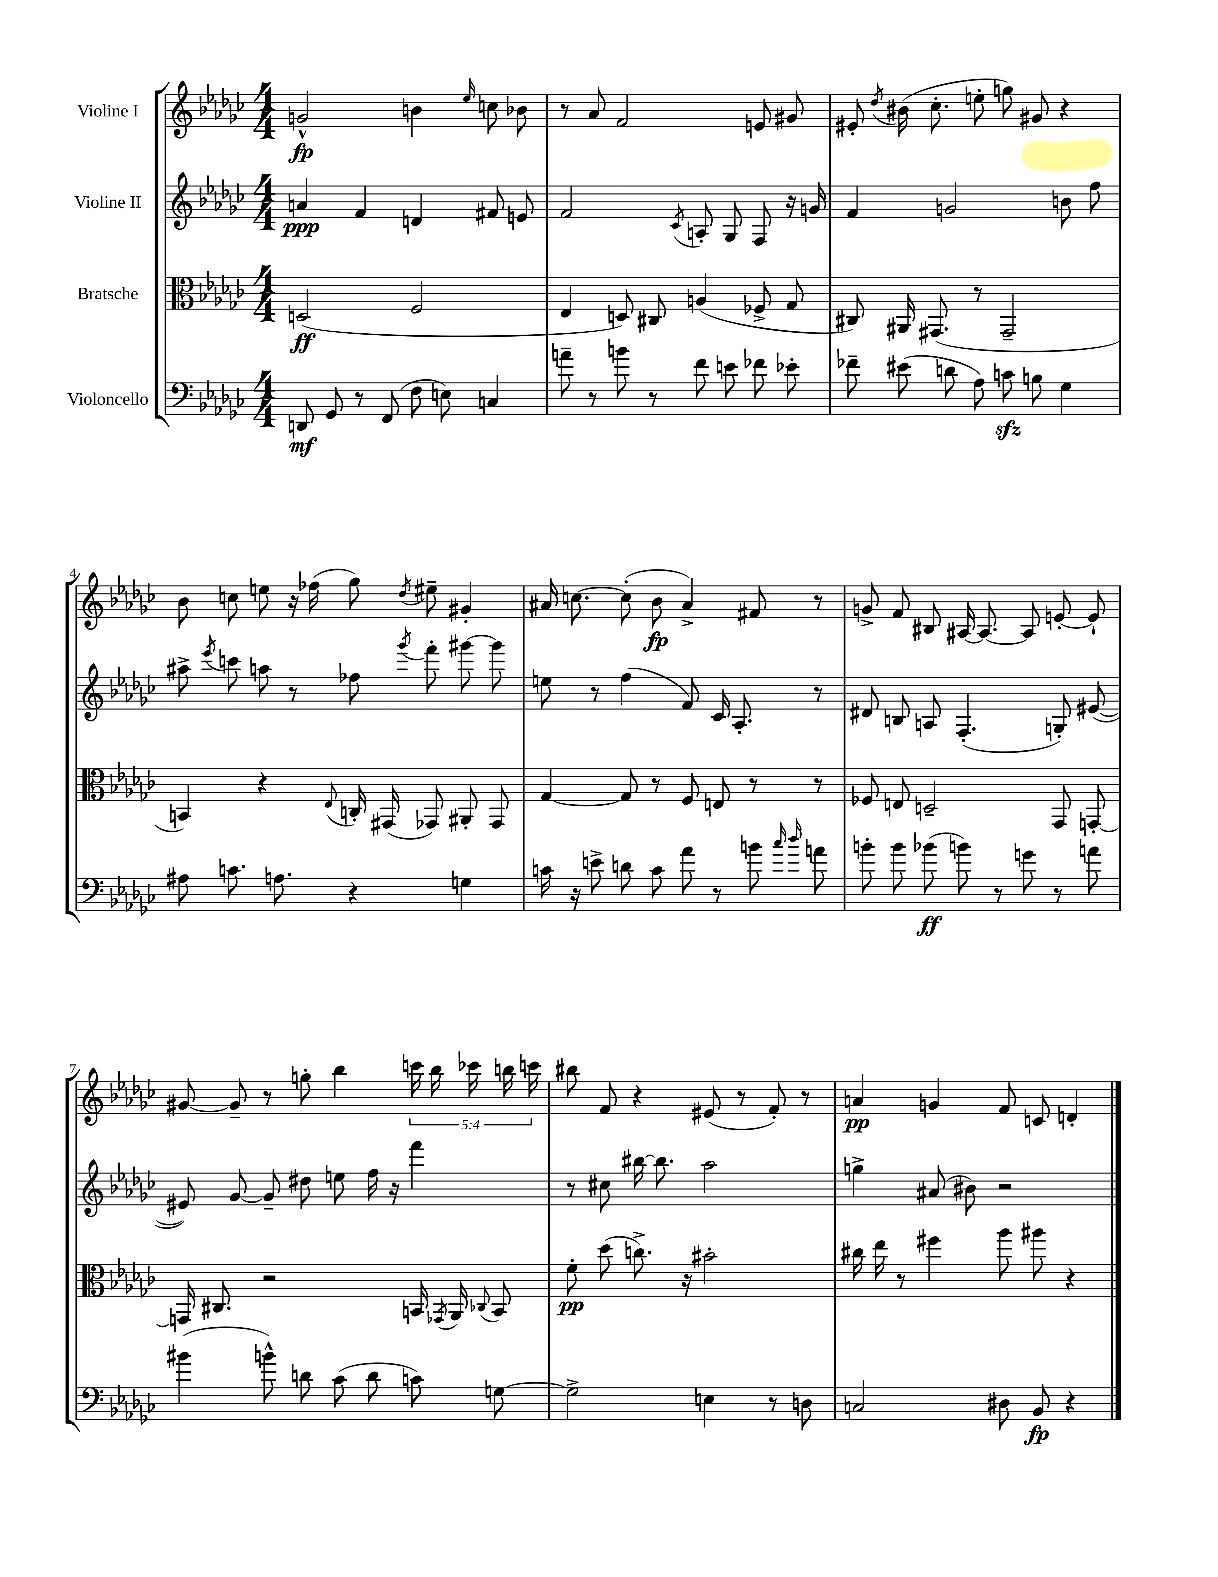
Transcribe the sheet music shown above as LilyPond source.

<<
\new StaffGroup <<
\new Staff = "s0" \with { instrumentName = "Violine I" } {
    \clef treble \key ges \major \numericTimeSignature \time 4/4 \override Staff.TupletNumber.text = #tuplet-number::calc-fraction-text
    \autoBeamOff g'2-^\fp b'4 \grace { ees''16 } c''8 bes'8 |
    r8 aes'8 f'2 e'8 gis'8 |
    eis'8-. \acciaccatura { des''8 } bis'16( ces''8.-. e''8-. g''8) gis'8 r4 |
    bes'8 c''8 e''8 r16 fes''16( ges''8) \acciaccatura { des''8 } eis''8-- gis'4-. |
    ais'16 c''8.~ c''8-.( bes'8\fp ais'4->) fis'8 r8 |
    g'8-> f'8 bis8 ais16~ ais8.~ ais8 e'8~-. e'8-! |
    gis'8~ gis'8-- r8 g''8-. bes''4 \tuplet 5/4 { c'''16 bes''16 ces'''16 b''16 c'''16 } |
    bis''8 f'8 r4 eis'8( r8 f'8-.) r8 |
    a'4\pp g'4 f'8 c'8 d'4-. \bar "|." |
}
\new Staff = "s1" \with { instrumentName = "Violine II" } {
    \clef treble \key ges \major \numericTimeSignature \time 4/4
    \autoBeamOff a'4\ppp f'4 d'4 fis'8 e'8 |
    f'2 \acciaccatura { ces'8 } a8-. ges8 f8 r16 g'16 |
    f'4 g'2 b'8 f''8 |
    ais''8-> \acciaccatura { ees'''8 } c'''8 a''8 r8 fes''8 \acciaccatura { ges'''8 } f'''8-. gis'''8~ gis'''8 |
    e''8 r8 f''4( f'8) ces'16 aes8.-. r8 |
    dis'8 b8 a8 f4.-.( g8-.) eis'8~( |
    eis'8) ges'8~ ges'8-- dis''8 e''8 f''16 r16 f'''4 |
    r8 cis''8 bis''16~ bis''8. aes''2 |
    g''4-> ais'8( bis'8) r2 \bar "|." |
}
\new Staff = "s2" \with { instrumentName = "Bratsche" } {
    \clef alto \key ges \major \numericTimeSignature \time 4/4
    \autoBeamOff d2\ff( f2 |
    ees4 d8) cis8 a4( fes8-> ges8 |
    cis8) ais,16 gis,8.( r8 gis,2-- |
    b,4) r4 \appoggiatura { ees8 } c16-. gis,16( ges,8) ais,8-. ges,8 |
    ges4~ ges8 r8 f8 e8 r8 r8 |
    fes8 e8 d2-- ges,8 g,8~-. |
    g,16 cis8. r2 b,16 \acciaccatura { ges,8 } aes,16 \appoggiatura { ces8 } b,8 |
    f'8-.\pp des''8( c''8.->) r16 bis'2-. |
    cis''16 ees''16 r8 fis''4 aes''8 ais''8 r4 \bar "|." |
}
\new Staff = "s3" \with { instrumentName = "Violoncello" } {
    \clef bass \key ges \major \numericTimeSignature \time 4/4
    \autoBeamOff d,8\mf ges,8 r8 f,8( f8 e8) c4 |
    a'8-- r8 b'8 r8 f'8 e'8 fes'8 ees'8-. |
    fes'8-- eis'8( d'8 aes8) c'8\sfz b8 ges4 |
    ais8 c'8. a8. r4 g4 |
    c'16 r16 e'8-> d'8 c'8 aes'8 r8 b'8 \grace { ces''16 des''16 } a'8 |
    b'8-. b'8 bes'8\ff( b'8) r8 g'8 r8 a'8 |
    bis'4( b'8-^) d'8 ces'8( d'8 c'8) g8~ |
    g2-> e4 r8 d8 |
    c2 dis8 bes,8\fp r4 \bar "|." |
}
>>
>>
